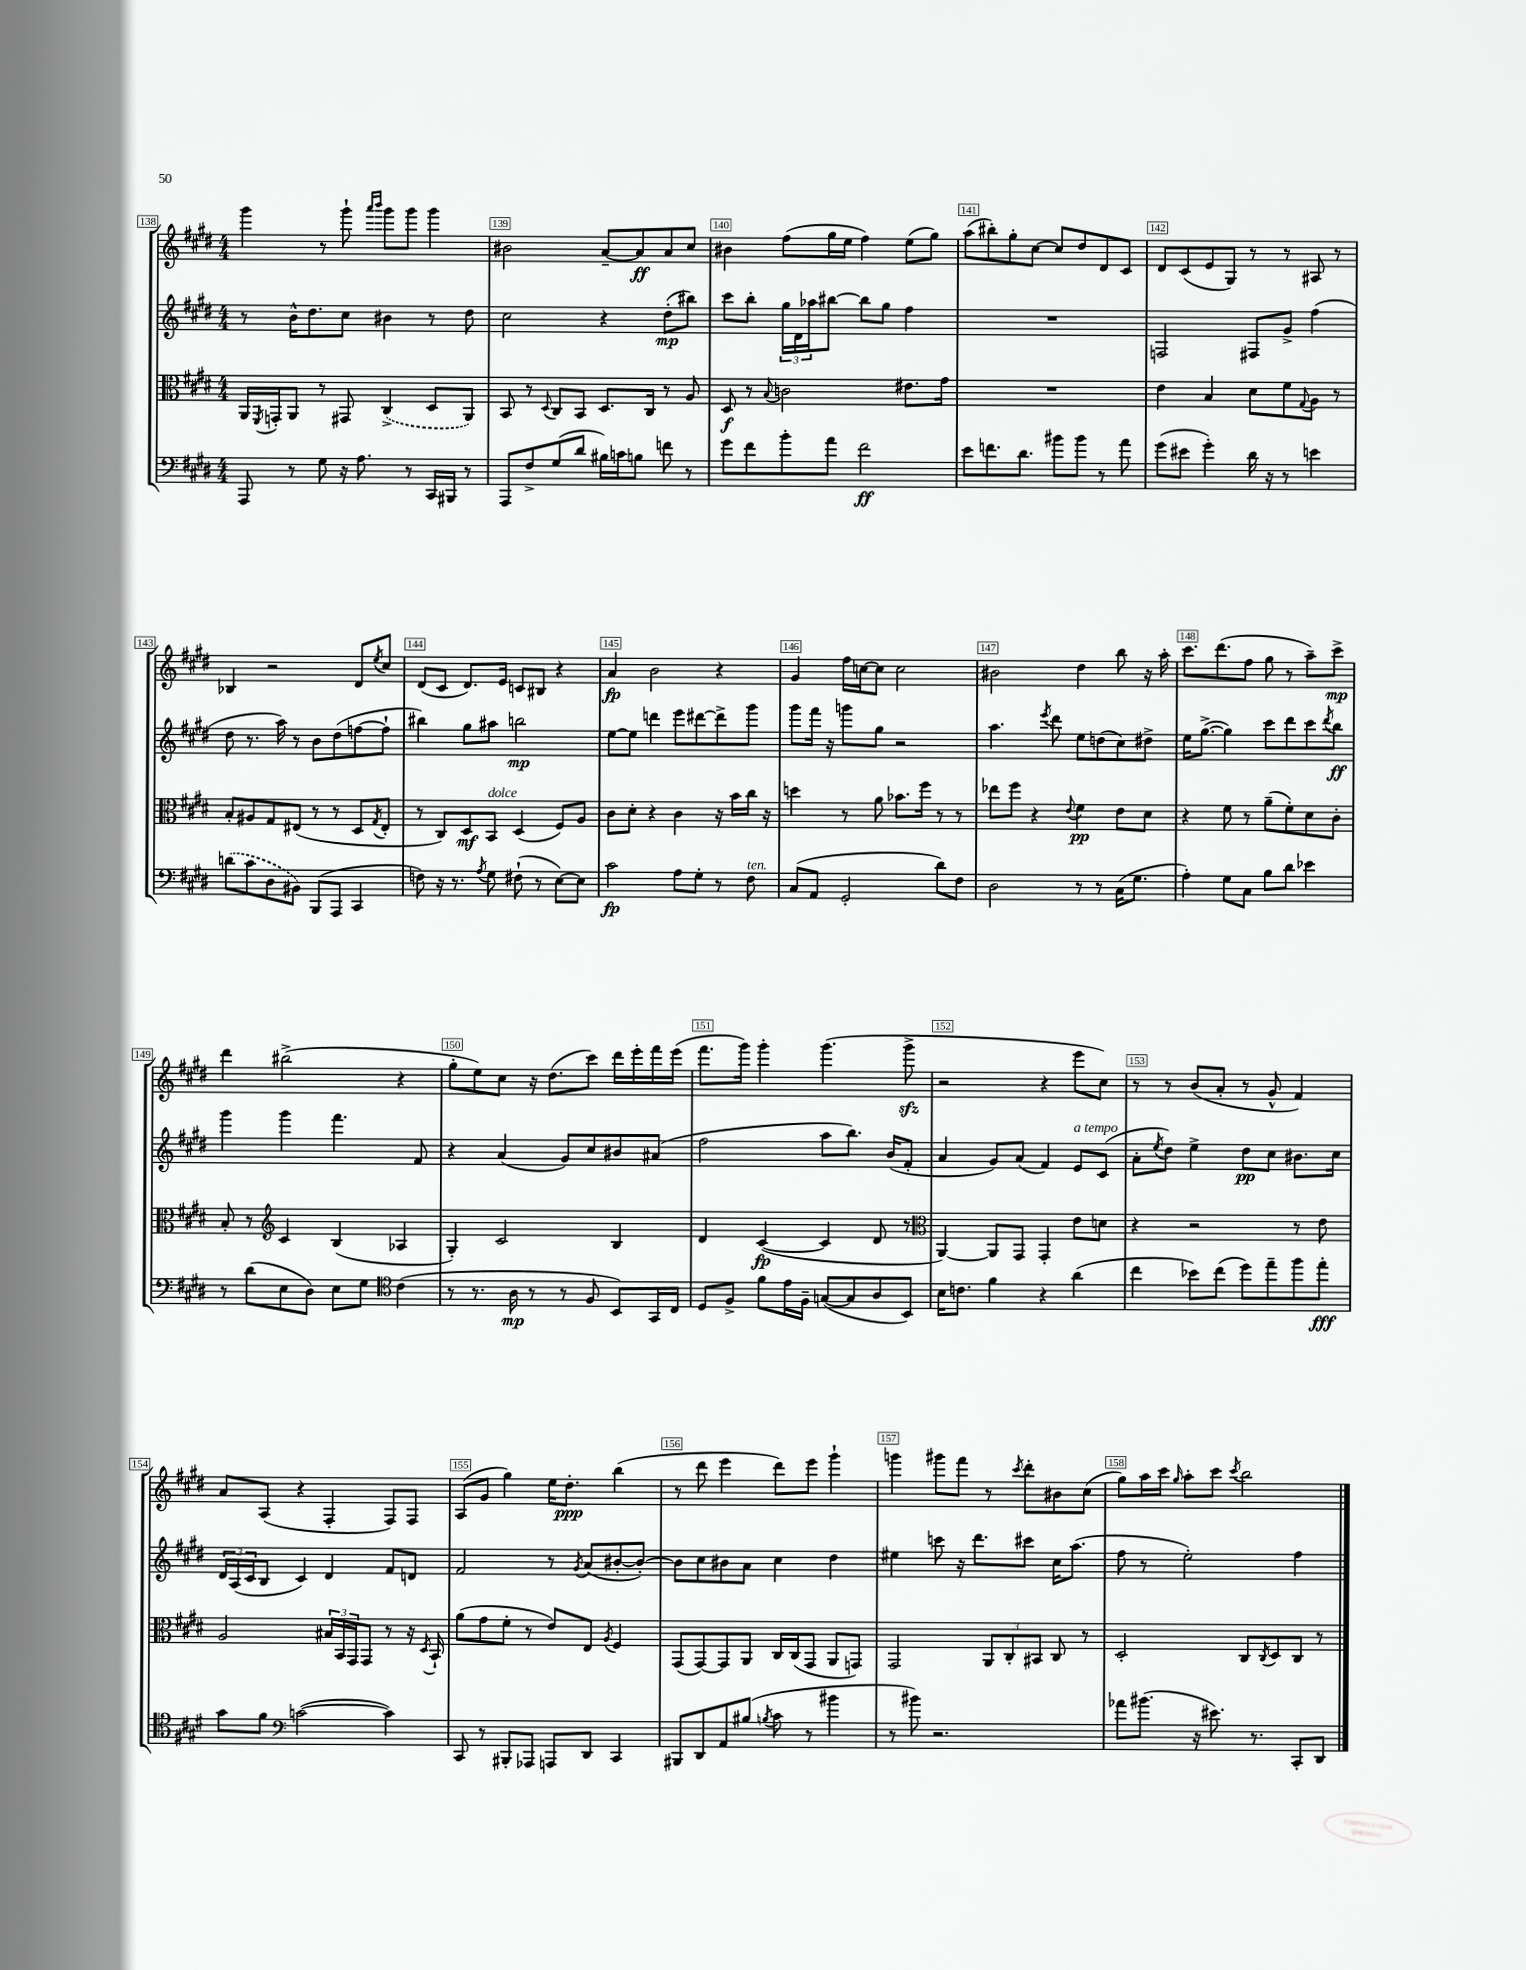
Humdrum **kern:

**kern	**dynam	**kern	**dynam	**kern	**dynam	**kern	**dynam
*part4	*part4	*part3	*part3	*part2	*part2	*part1	*part1
*staff4	*staff4	*staff3	*staff3	*staff2	*staff2	*staff1	*staff1
*clefF4	*	*clefC3	*	*clefG2	*	*clefG2	*
*k[f#c#g#d#]	*	*k[f#c#g#d#]	*	*k[f#c#g#d#]	*	*k[f#c#g#d#]	*
*M4/4	*	*M4/4	*	*M4/4	*	*M4/4	*
=138	=138	=138	=138	=138	=138	=138	=138
8AAA/	.	16AA/LL	.	8r	.	4ggg#\	.
.	.	8qFF#/	.	.	.	.	.
.	.	16GGn'/J	.	.	.	.	.
8r	.	8AA/J	.	16b^^\KL	.	.	.
.	.	.	.	8.dd#\	.	.	.
8G#\	.	8r	.	.	.	8r	.
16r	.	8GG#X/	.	8cc#\J	.	8ggg#`\	.
8.A\	.	.	.	.	.	.	.
.	.	.	.	.	.	16qqaaa/LL	.
.	.	.	.	.	.	16qqbbb/JJ	.
.	.	(4C#^/	.	4b#X\	.	8ggg#\L	.
8r	.	.	.	.	.	8ggg#\J	.
16CC#/LL	.	8D#/L	.	8r	.	4ggg#\	.
16BBB#X/JJ	.	.	.	.	.	.	.
8r	.	8AA/J)	.	8dd#\	.	.	.
=139	=139	=139	=139	=139	=139	=139	=139
8AAA/L	.	8BB/	.	2cc#\	.	2b#X\	.
8F#^/	.	8r	.	.	.	.	.
.	.	8qqD#/	.	.	.	.	.
(8G#/	.	8C#/L	.	.	.	.	.
8d#/J	.	8BB/J	.	.	.	.	.
16B#X\LL)	.	8.D#/L	.	4r	.	[8a~/L	.
16cn\J	.	.	.	.	.	.	.
8Bn\J	.	.	.	.	.	8a/]	ff
.	.	16C#/Jk	.	.	.	.	.
8fn\	.	8r	.	(8dd#'\L	mp	8a/	.
8r	.	8A/	.	8bb#X\J)	.	8cc#/J	.
=140	=140	=140	=140	=140	=140	=140	=140
8g#\L	.	8D#/	f	8ccc#\L	.	4b#X\	.
8f#\	.	8r	.	8bb'\J	.	.	.
.	.	8qqB/	.	.	.	.	.
8b'\	.	2cn\	.	24gg#\LL	.	(8ff#\L	.
.	.	.	.	24d#\	.	.	.
.	.	.	.	24aa-X\J	.	.	.
8a\J	.	.	.	[8bb#X\J	.	16gg#\L	.
.	.	.	.	.	.	16ee\JJ	.
2f#\	ff	.	.	8bb#\L]	.	4ff#\)	.
.	.	.	.	8gg#\J	.	.	.
.	.	8.e#X\L	.	4ff#\	.	(8ee\L	.
.	.	.	.	.	.	8gg#\J)	.
.	.	16g#\Jk	.	.	.	.	.
=141	=141	=141	=141	=141	=141	=141	=141
8e\L	.	1r	.	1r	.	(8aa\L	.
8.fn\	.	.	.	.	.	8bb#X'\)	.
.	.	.	.	.	.	8gg#'\	.
8.d#\J	.	.	.	.	.	.	.
.	.	.	.	.	.	[8cc#\J	.
8b#X\L	.	.	.	.	.	8cc#/L]	.
8b#\J	.	.	.	.	.	8dd#/	.
8r	.	.	.	.	.	8d#/	.
8a\	.	.	.	.	.	8c#/J	.
=142	=142	=142	=142	=142	=142	=142	=142
(8g#\L	.	4e\	.	2Fn/	.	8d#/L	.
8e#X\J	.	.	.	.	.	(8c#/	.
4g#'\)	.	4B/	.	.	.	8e/	.
.	.	.	.	.	.	8G#/J)	.
16d#\	.	8d#\L	.	8F#X/L	.	8r	.
16r	.	.	.	.	.	.	.
8r	.	8f#\	.	8g#^/J	.	8r	.
.	.	8qqG#/	.	.	.	.	.
4en\	.	8A\J	.	(4ff#\	.	8A#X/	.
.	.	8r	.	.	.	8r	.
!!LO:LB:g=z
=143	=143	=143	=143	=143	=143	=143	=143
(8dn\L	.	8B'/L	.	8dd#\	.	4B-X/	.
8c#\	.	8A#X/	.	8.r	.	.	.
8D#\	.	8G#/	.	.	.	2r	.
.	.	.	.	16aa\)	.	.	.
8BB#X\J)	.	(8E#X/J	.	8r	.	.	.
(8BBB/L	.	8r	.	8b\L	.	.	.
8AAA/J	.	8r	.	(8dd#\	.	.	.
4CC#/	.	8D#/L	.	[8ffn\	.	8d#/L	.
.	.	8qG#/	.	.	.	8qee/	.
.	.	8E#'/J	.	8ff`\J]	.	8cc#/J	.
=144	=144	=144	=144	=144	=144	=144	=144
8Fn\)	.	8r	.	4bb#X\)	.	(8d#/L	.
16r	.	8C#/L)	.	.	.	8c#/J	.
8.r	.	.	.	.	.	.	.
.	.	8D#/	mf	8gg#\L	.	8.d#/L)	.
8qA/	.	.	.	.	.	.	.
!	!	!LO:TX:a:i:t=dolce	!	!	!	!	!
8G#\	.	8BB/J	.	8aa#X\J	.	.	.
.	.	.	.	.	.	16e/Jk	.
(8F#X`\	.	(4D#/	.	2bbn\	mp	8cn/L	.
8r	.	.	.	.	.	8B#X/J	.
[8E\L)	.	8F#/L)	.	.	.	4r	.
8E\J]	.	8A/J	.	.	.	.	.
=145	=145	=145	=145	=145	=145	=145	=145
2c#\	fp	8c#\L	.	[8ee\L	.	4a/	fp
.	.	8d#'\J	.	8ee\J]	.	.	.
.	.	4r	.	4dddn\	.	2b\	.
8A\L	.	4c#\	.	8eee\L	.	.	.
8G#'\J	.	.	.	[8ddd#X\	.	.	.
8r	.	16r	.	8ddd#^\]	.	4r	.
.	.	16b\LL	.	.	.	.	.
!LO:TX:a:i:t=ten.	!	!	!	!	!	!	!
8F#\	.	16cc#\JJ	.	8ggg#\J	.	.	.
.	.	16r	.	.	.	.	.
=146	=146	=146	=146	=146	=146	=146	=146
(8C#/L	.	4ddn\	.	8ggg#\L	.	4g#/	.
8AA/J	.	.	.	16fff#\Jk	.	.	.
.	.	.	.	16r	.	.	.
2GG#'/	.	8r	.	8gggn\L	.	16ff#\LL	.
.	.	.	.	.	.	[16ccn\J	.
.	.	8a\	.	8gg#\J	.	8cc\J]	.
.	.	8.b-X\L	.	2r	.	2cc\	.
.	.	16ff#\Jk	.	.	.	.	.
8d#\L)	.	8r	.	.	.	.	.
8F#\J	.	8r	.	.	.	.	.
=147	=147	=147	=147	=147	=147	=147	=147
2D#\	.	8ee-X\L	.	4.aa\	.	2b#X\	.
.	.	8ff#\J	.	.	.	.	.
.	.	4r	.	.	.	.	.
.	.	.	.	8qeee/	.	.	.
.	.	.	.	8ddd#\	.	.	.
.	.	8qqe/	.	.	.	.	.
8r	.	4f#\	pp	8ee\L	.	4dd#\	.
8r	.	.	.	(8ddn\	.	.	.
(16C#\KL	.	8e\L	.	8cc#\)	.	8bb\	.
8.G#\J	.	.	.	.	.	.	.
.	.	8d#\J	.	8dd#X^\J	.	16r	.
.	.	.	.	.	.	16aa'\	.
=148	=148	=148	=148	=148	=148	=148	=148
4A'\)	.	4r	.	16ee\KL	.	8.ccc#\L	.
.	.	.	.	([8.gg#^\J	.	.	.
.	.	.	.	.	.	(8.ddd#\	.
8G#\L	.	8f#\	.	4gg#\])	.	.	.
8C#\J	.	8r	.	.	.	8ff#\J	.
8B\L	.	(8a~\L	.	8ccc#\L	.	8gg#\	.
8d#\J	.	8f#'\)	.	8ddd#\	.	8r	.
4e-X\	.	8d#\	.	8ccc#\	.	8aa~\L)	.
.	.	.	.	8qddd#/	.	.	.
.	.	8c#'\J	.	8bb\J	ff	8ccc#^\J	mp
!!LO:LB:g=z
=149	=149	=149	=149	=149	=149	=149	=149
8r	.	8B'/	.	4ggg#\	.	4ddd#\	.
(8d#\L	.	8r	.	.	.	.	.
*	*	*clefG2	*	*	*	*	*
8E\	.	4c#/	.	4ggg#\	.	(2bb#X^\	.
8D#\J)	.	.	.	.	.	.	.
8E\L	.	(4B/	.	4.fff#\	.	.	.
8G#\J	.	.	.	.	.	.	.
*clefC4	*	*	*	*	*	*	*
(4c#\	.	4A-X/	.	.	.	4r	.
.	.	.	.	8f#/	.	.	.
=150	=150	=150	=150	=150	=150	=150	=150
8r	.	4G#'/)	.	4r	.	8gg#'\L	.
8.r	.	.	.	.	.	8ee\)	.
.	.	2c#/	.	(4a/	.	8cc#\J	.
16A\	mp	.	.	.	.	.	.
8r	.	.	.	.	.	16r	.
.	.	.	.	.	.	(8.dd#\L	.
8r	.	.	.	8g#/L)	.	.	.
8F#/	.	.	.	8cc#/	.	8ccc#\J)	.
8BB/L)	.	4B/	.	8b#X/	.	16ddd#\LL	.
.	.	.	.	.	.	16eee'\	.
16GG#/L	.	.	.	(8a#X/J	.	16fff#\	.
16C#/JJ	.	.	.	.	.	(16eee\JJ	.
=151	=151	=151	=151	=151	=151	=151	=151
8D#/L	.	4d#/	.	2ff#\	.	8.fff#\L	.
8F#^/J	.	.	.	.	.	.	.
.	.	.	.	.	.	16ggg#\Jk)	.
8f#\L	.	([4c#/	fp	.	.	4ggg#'\	.
16e\L	.	.	.	.	.	.	.
16F#~\JJ	.	.	.	.	.	.	.
([8Gn/L	.	4c#/]	.	8aa\L	.	(4.ggg#\	.
8G/]	.	.	.	8.bb\J)	.	.	.
8A/	.	8d#/	.	.	.	.	.
.	.	.	.	(16b/KL	.	.	.
8BB/J)	.	8r	.	8f#'/J	.	8ggg#zz^\	.
=152	=152	=152	=152	=152	=152	=152	=152
*	*	*clefC3	*	*	*	*	*
16B\KL	.	[4AA/)	.	4a/	.	2r	.
8.cn\J	.	.	.	.	.	.	.
4f#\	.	8AA/L]	.	8g#/L)	.	.	.
.	.	8GG#/J	.	(8a/J	.	.	.
4r	.	4GG#'/	.	4f#/)	.	4r	.
!	!	!	!	!LO:TX:a:i:t=a tempo	!	!	!
(4a\	.	8e\L	.	8e/L	.	8eee\L	.
.	.	8dn\J	.	(8c#/J	.	8cc#\J)	.
=153	=153	=153	=153	=153	=153	=153	=153
4cc#\	.	4r	.	8a'\L	.	8r	.
.	.	.	.	8qee/	.	.	.
.	.	.	.	8dd#\J)	.	8r	.
8b-X\L)	.	2r	.	4ee^\	.	(8b/L	.
(8cc#\J	.	.	.	.	.	8a'/J	.
8dd#\L)	.	.	.	8dd#\L	pp	8r	.
8ee~\	.	.	.	8cc#\J	.	8g#^^/	.
8ff#\	.	8r	.	8.b#X\L	.	4f#/)	.
8ee'\J	fff	8e\	.	.	.	.	.
.	.	.	.	16cc#\Jk	.	.	.
!!LO:LB:g=z
=154	=154	=154	=154	=154	=154	=154	=154
8g#\L	.	2A/	.	24d#/LL	.	8a/L	.
.	.	.	.	(24A/	.	.	.
.	.	.	.	24c#/J	.	.	.
8f#\J	.	.	.	8B/J	.	(8A/J	.
*clefF4	*	*	*	*	*	*	*
([2cn\	.	.	.	4c#/)	.	4r	.
.	.	24B#X/LL	.	4d#/	.	4F#'/	.
.	.	24BB/	.	.	.	.	.
.	.	24GG#/J	.	.	.	.	.
.	.	8GG#/J	.	.	.	.	.
4c\])	.	8r	.	8f#/L	.	8F#/L)	.
.	.	16r	.	8dn/J	.	8F#/J	.
.	.	8qD#/	.	.	.	.	.
.	.	16BB`/	.	.	.	.	.
=155	=155	=155	=155	=155	=155	=155	=155
8CC#/	.	(8a\L	.	2f#/	.	(8A/L	.
8r	.	8g#\	.	.	.	8g#/J	.
8BBB#X'/L	.	8f#'\J	.	.	.	4gg#\)	.
8AAA-X/J	.	8r	.	.	.	.	.
8AAAn/L	.	8e/L)	.	8r	.	16ee\KL	.
.	.	.	.	.	.	8.dd#'\J	ppp
.	.	.	.	8qg#/	.	.	.
8DD#/J	.	8E/J	.	(8a/L	.	.	.
.	.	8qA/	.	.	.	.	.
4CC#/	.	4F#/	.	[8b#X'/	.	(4bb\	.
.	.	.	.	8b#'/J_)	.	.	.
=156	=156	=156	=156	=156	=156	=156	=156
8BBB#X/L	.	(8GG#/L	.	8b#\L]	.	8r	.
8DD#/	.	[8GG#/)	.	8cc#\	.	8ddd#\	.
8AA/	.	8GG#/]	.	8b#X\	.	4eee\	.
(8B#X/J	.	8AA/J	.	8a\J	.	.	.
8qBn/	.	.	.	.	.	.	.
8c#\	.	16C#/LL	.	4cc#\	.	8ddd#\L)	.
.	.	(16C#/J	.	.	.	.	.
8r	.	8GG#/J	.	.	.	8eee\J	.
4b#X\	.	8AA/L	.	4dd#\	.	4ggg#`\	.
.	.	8GGn/J)	.	.	.	.	.
=157	=157	=157	=157	=157	=157	=157	=157
8r	.	2GG#/	.	4ee#X\	.	4gggn\	.
8b#X\)	.	.	.	.	.	.	.
2.r	.	.	.	8cccn\	.	8ggg#X\L	.
.	.	.	.	16r	.	8fff#\J	.
.	.	.	.	8.ddd#\L	.	.	.
.	.	12AA/L	.	.	.	8r	.
.	.	12C#'/	.	.	.	.	.
.	.	.	.	.	.	8qccc#/	.
.	.	.	.	8ccc#X\J	.	8ddd#'\L	.
.	.	12BB#X/J	.	.	.	.	.
.	.	8C#/	.	16cc#\KL	.	8b#X\	.
.	.	.	.	(8.aa\J	.	.	.
.	.	8r	.	.	.	(8cc#\J	.
=158	=158	=158	=158	=158	=158	=158	=158
8a-X\L	.	2D#'/	.	8ff#\	.	8gg#\L)	.
(8.b#X\J	.	.	.	8r	.	16aa\L	.
.	.	.	.	.	.	16ccc#\JJ	.
.	.	.	.	.	.	16qqgg#/	.
.	.	.	.	2ee'\)	.	8aa'\L	.
16r	.	.	.	.	.	.	.
8.e#X\)	.	.	.	.	.	8ccc#\J	.
.	.	.	.	.	.	8qccc#/	.
.	.	8C#/L	.	.	.	2bb\	.
8.r	.	.	.	.	.	.	.
.	.	8qC#/	.	.	.	.	.
.	.	8D#/	.	.	.	.	.
8CC#'/L	.	8C#/J	.	4ff#\	.	.	.
8DD#/J	.	8r	.	.	.	.	.
==	==	==	==	==	==	==	==
*-	*-	*-	*-	*-	*-	*-	*-
